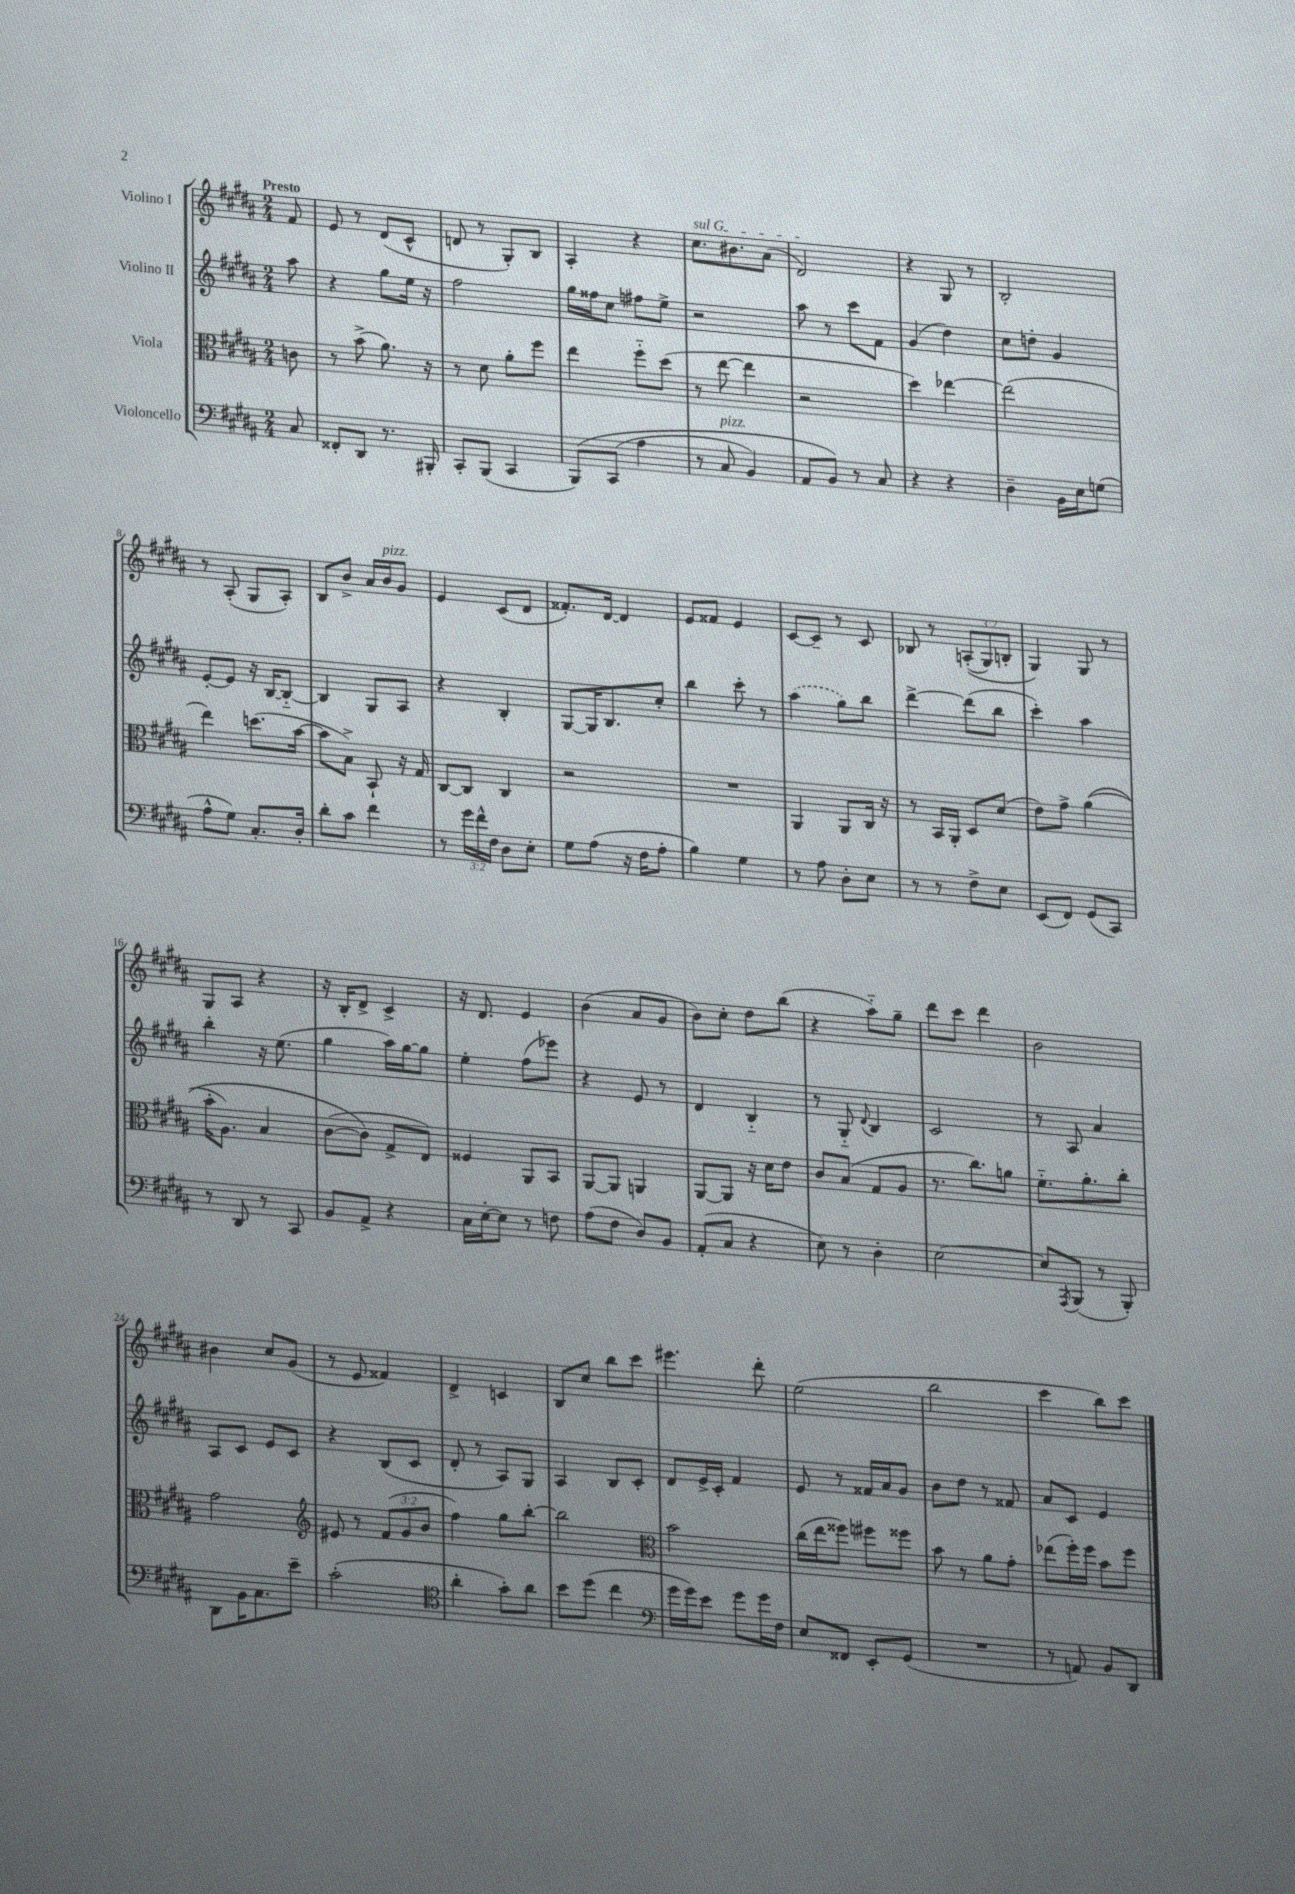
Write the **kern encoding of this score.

**kern	**kern	**kern	**kern
*part4	*part3	*part2	*part1
*staff4	*staff3	*staff2	*staff1
*I"Violoncello	*I"Viola	*I"Violino II	*I"Violino I
*clefF4	*clefC3	*clefG2	*clefG2
*k[f#c#g#d#a#]	*k[f#c#g#d#a#]	*k[f#c#g#d#a#]	*k[f#c#g#d#a#]
*M2/4	*M2/4	*M2/4	*M2/4
=	=	=	=
!	!	!	!LO:TX:a:B:t=Presto
8C#/	8cn\	8aa#\	8f#/
=1	=1	=1	=1
8FF##X'/L	8r	4r	8e/
8DD#/J	(8b^\	.	8r
8.r	8.a#\)	8gg#\L	(8d#/L
.	.	16ee\Jk	8c#^^/J
16BBB#X'/	16r	16r	.
=2	=2	=2	=2
8CC#'/L	8r	2ff#\	8dn/
(8BBB/J	8d#\	.	8r
4CC#/	8a#'\L	.	8G#'/L)
.	8ff#\J	.	8B/J
=3	=3	=3	=3
(8BBB/L)	4ee\	16gg#\LL	4A#'/
.	.	16ff##X\J	.
(8CC#/J	.	8cc#\J	.
4A#\	8ff#\L	8ff#X\L	4r
.	(8dd#\J	8ee^\J	.
=4	=4	=4	=4
!	!	!	!LO:TX:a:i:t=sul G
8r	8r	2r	8.cc#\L
!LO:TX:a:i:t=pizz.	!	!	!
8C#/	[8ee\	.	.
.	.	.	8.b#X\
4BB/)	4ee\]	.	.
.	.	.	(8a#\J
=5	=5	=5	=5
8AA#/L	2r	8aa#\	2d#/)
8BB/J)	.	8r	.
8r	.	8ccc#\L	.
8C#/	.	8f#\J	.
=6	=6	=6	=6
4r	4dd#\)	(4g#/	4r
4r	[4ee-X\	4dd#\)	8G#/
.	.	.	8r
=7	=7	=7	=7
4D#~\	(2ee-\]	8cc#\L	2B'/
.	.	8ddn'\J	.
16BB\LL	.	4g#/	.
16E\J	.	.	.
(8Gn\J	.	.	.
!!LO:LB:g=z
=8	=8	=8	=8
8A#^^\L	4ee\)	[8e'/L	8r
8G#\J)	.	8e/J]	(8A#'/
8.C#'/L	(8.ddn\L	16r	8G#/L
.	.	[16B/KL	.
.	.	8B/J_	8A#'/J)
16D#'/Jk	[16b\Jk	.	.
=9	=9	=9	=9
8d#'\L	8b\L]	4B/]	8B/L
8c#\J	8B^\J)	.	8b^/J
4f#\	8BB`/	8G#/L	16a#/LL
!	!	!	!LO:TX:a:i:t=pizz.
.	.	.	16b/J
.	16r	8A#/J	8g#/J
.	16G#/	.	.
=10	=10	=10	=10
8r	[8C#/L	4r	4e/
24g#\LL	8C#/J]	.	.
24f#^^\	.	.	.
24F#\JJ	.	.	.
8D#\L	4C#/	4B'/	(8c#/L
8E'\J	.	.	8d#/J
=11	=11	=11	=11
8G#\L	2r	[8G#/L	8.f##X'/L)
(8A#\J	.	16G#/K]	.
.	.	8.B/	[16d#/Jk
16r	.	.	4d#/]
16F#\KL	.	.	.
8A#'\J	.	8cc#'/J	.
=12	=12	=12	=12
4B\)	2r	4bb\	8e/L
.	.	.	8f##X/J
4G#\	.	8ccc#'\	4e/
.	.	8r	.
=13	=13	=13	=13
8r	4AA#/	(4aa#\	[8c#/L
8A#\	.	.	8c#~/J]
8D#'\L	8AA#/L	8gg#\L)	8r
8E\J	16C#/Jk	8bb\J	8c#/
.	16r	.	.
=14	=14	=14	=14
8r	8r	[4ddd#^\	8B-X/
8r	16BB/LL	.	8r
.	16AA#'/JJ	.	.
8F#^\L	8D#/L	(8ddd#\L]	((12An'/L
.	.	.	12G#/)
8E\J	(8d#/J	8bb\J	.
.	.	.	12Bn'/J
=15	=15	=15	=15
(8EE/L	8e\L)	4ccc#'\)	4G#/)
8FF#/J)	8g#^\J	.	.
(8GG#/L	((4a#\	4aa#\	8G#/
8CC#/J)	.	.	8r
!!LO:LB:g=z
=16	=16	=16	=16
8r	16b'\KL	4bb'\	8G#/L
.	8.A#\J)	.	.
8DD#/	.	.	8A#/J
8r	4B/	16r	4r
.	.	(8.ee\	.
8CC#/	.	.	.
=17	=17	=17	=17
8BB/L	([8c#\L	4gg#\	16r
.	.	.	16B'/KL
8AA#^/J	8c#\J])	.	8d#^/J
4r	8G#^/L	16aa#\LL)	4c#^/
.	.	[16gg#\J	.
.	8E/J)	8gg#\J]	.
=18	=18	=18	=18
16C#\LL	4F##X/	4ee'\	16r
[16E'\J	.	.	8.d#/
8E\J]	.	.	.
8r	8AA#/L	(8ff#\L	4e/
8Fn\	8BB/J	8eee-X\J)	.
=19	=19	=19	=19
(8A#\L	[8AA#/L	4r	(4b\
8F#\J	8AA#/J]	.	.
8D#/L)	4AAn/	8e/	8a#/L
8BB/J	.	8r	8g#/J
=20	=20	=20	=20
(8AA#'/L	[8AA#/L	4d#/	8b\L)
8C#/J	8AA#/J]	.	8cc#'\J
4r	16r	4B/	8dd#\L
.	16d#\KL	.	.
.	8e\J	.	(8bb\J
=21	=21	=21	=21
8E\)	8c#/L	8r	4r
8r	(8B/J	8G#/	.
.	.	8qqd#/	.
4D#'\	8G#/L	4B/	8aa#\L)
.	8A#/J	.	8gg#~\J
=22	=22	=22	=22
[2E\	8.r	2c#/	8ddd#\L
.	.	.	8ccc#\J
.	8.cc#\L)	.	.
.	.	.	4ddd#\
.	8an\J	.	.
=23	=23	=23	=23
8E/L]	8.f#\L	8r	2b\
8qAAA#/	.	.	.
(8BBB/J	.	8A#/	.
.	8.a#'\	.	.
8r	.	4a#/	.
8BBB'/)	8cc#'\J	.	.
!!LO:LB:g=z
=24	=24	=24	=24
8DD#\L	2g#\	8A#/L	4b#X\
16BB\K	.	8c#/J	.
8.C#\	.	.	.
.	.	8e/L	8cc#/L
8e~\J	.	8c#/J	(8g#/J
=25	=25	=25	=25
*	*clefG2	*	*
(2c#'\	8e#X/	4r	8r
.	8r	.	8e/
.	(12f#/L	(8B/L	4f##X/)
.	12g#/	.	.
.	.	8c#/J	.
.	12b/J	.	.
=26	=26	=26	=26
*clefC4	*	*	*
4a#'\	4ff#\)	8d#'/	4d#^/
.	.	8r	.
8g#'\L)	8gg#\L	8A#/L)	4cn/
8a#\J	[8bb'\J	8G#/J	.
=27	=27	=27	=27
8b\L	2bb\]	4A#/	8B/L
(8dd#\J	.	.	8cc#/J
4cc#\	.	8B/L	8bb\L
.	.	8c#'/J	8ccc#\J
=28	=28	=28	=28
*clefF4	*clefC3	*	*
16g#\LL	2b\	8d#/L	4.eee#X\
16g#\J)	.	.	.
8e\J	.	16e^/L	.
.	.	16c#'/JJ	.
8g#\L	.	4f#/	.
16g#\L	.	.	8ddd#'\
16F#\JJ	.	.	.
=29	=29	=29	=29
8E/L	(16cc#\LL	8e/	(2ee\
.	16ee\J	.	.
8FF##X/J	8ff##X\J)	8r	.
8EE'/L	8ff#X\L	16f##X/LL	.
.	.	16a#/J	.
(8GG#/J	8ff##X\J	8g#/J	.
=30	=30	=30	=30
2r	8b\	8b\L	2bb\
.	8r	8dd#\J	.
.	8a#\L	8r	.
.	8g#'\J	8f##X/	.
=31	=31	=31	=31
8r	(8ee-X\L	8a#/L	4ccc#\
8AAn/)	16ff#'\L)	8c#/J	.
.	16ff#\JJ	.	.
8BB/L	8b\L	4e/	8bb\L)
8DD#/J	8ff#\J	.	8ccc#\J
==	==	==	==
*-	*-	*-	*-
